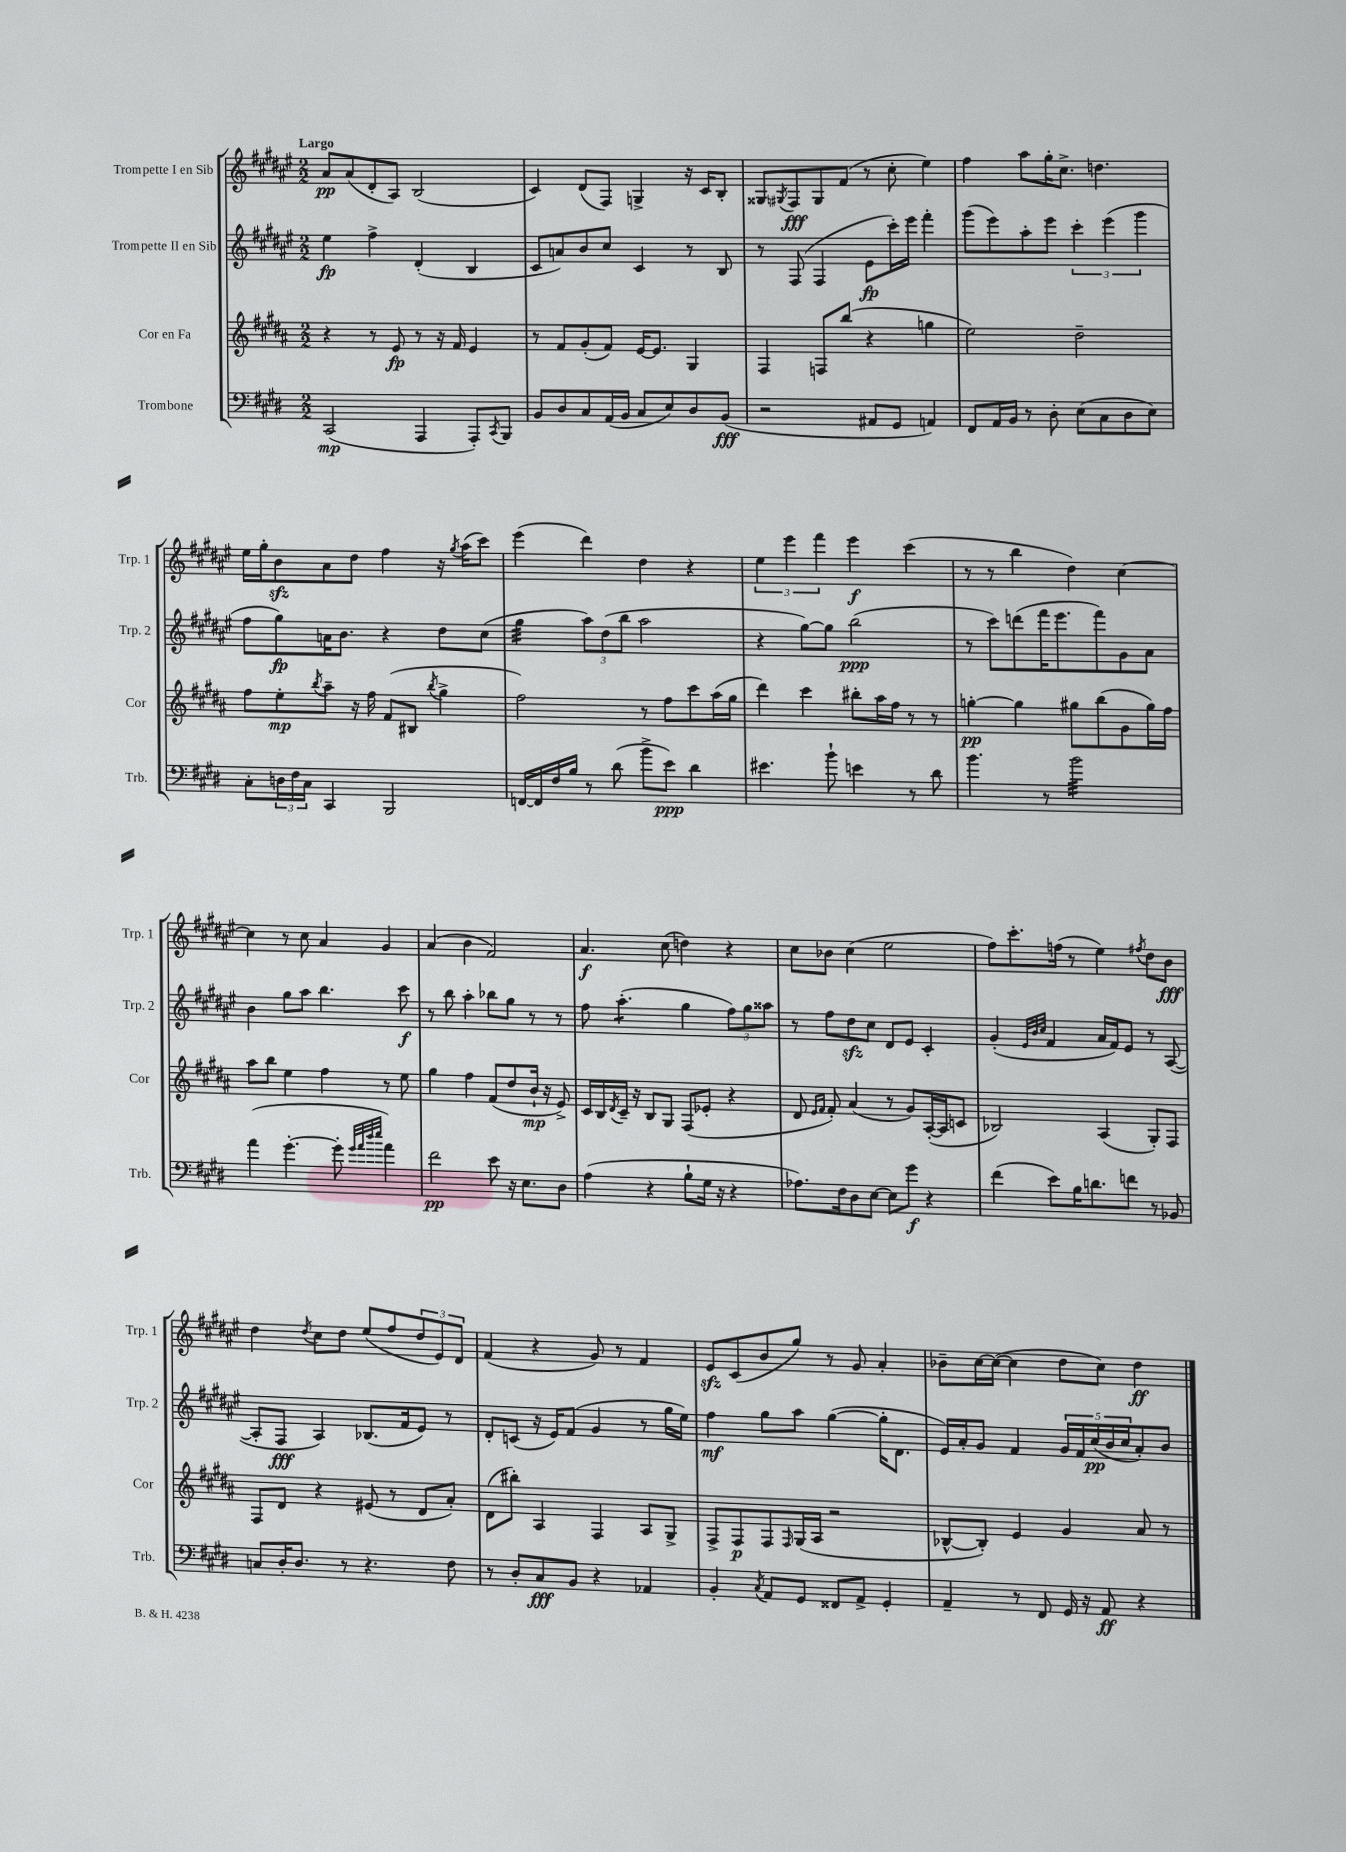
<<
\new StaffGroup <<
\new Staff = "s0" \with { instrumentName = "Trompette I en Sib" shortInstrumentName = "Trp. 1" } {
    \clef treble \key fis \major \numericTimeSignature \time 2/2 \tempo "Largo"
    ais'8\pp ais'8( dis'8-. ais8) b2( |
    cis'4) dis'8( fis8) g4-> r16 cis'16 b8-. |
    gisis8 \acciaccatura { gis8 } fis8\fff gis8 fis'8( r8 cis''8-. eis''4) |
    fis''4 ais''8 gis''16-. cis''8.-> d''4. |
    eis''16 gis''16-. b'8\sfz ais'8 dis''8 fis''4 r16 \acciaccatura { gis''8 } ais''16( cis'''8) |
    eis'''4( dis'''4) dis''4 r4 |
    \tuplet 3/2 { eis''4 eis'''4 fis'''4 } eis'''4\f cis'''4( |
    r8 r8 b''4 dis''4) cis''4~ |
    cis''4 r8 cis''8 ais'4 gis'4 |
    ais'4( b'4 fis'2) |
    ais'4.\f cis''8( d''4) r4 |
    cis''8 bes'8 cis''4( eis''2 |
    fis''8) cis'''8.-. f''16( r8 eis''4) \acciaccatura { fis''8 } dis''8 b'8\fff |
    dis''4 \acciaccatura { dis''8 } cis''8 dis''8 eis''8( fis''8 \tuplet 3/2 { dis''8 eis'8) dis'8 } |
    fis'4( r4 gis'8) r8 fis'4 |
    eis'8\sfz cis'8( b'8 gis''8) r8 gis'8 ais'4-. |
    bes'8-- cis''16~ cis''16~( cis''4 dis''8 cis''8) dis''4\ff \bar "|." |
}
\new Staff = "s1" \with { instrumentName = "Trompette II en Sib" shortInstrumentName = "Trp. 2" } {
    \clef treble \key fis \major \numericTimeSignature \time 2/2
    eis''4\fp fis''4-> dis'4-.( b4 |
    cis'8 a'8) b'8 cis''8 cis'4 r8 b8 |
    r8 fis8( fis4 eis'8\fp cis'''16-.) eis'''16 fis'''4-. |
    gis'''8( eis'''8) ais''8-. eis'''8 \tuplet 3/2 { cis'''4-. eis'''4( gis'''4 } |
    fis''8 gis''8\fp) a'16 b'8. r4 dis''8 cis''8( |
    gis''4:32 \tuplet 3/2 { ais''8) dis''8( b''8 } ais''2 |
    r4 gis''8~) gis''8 b''2\ppp( |
    r8 cis'''8) d'''8( fis'''16 eis'''8. fis'''8) gis'8 ais'8 |
    b'4 gis''8 ais''8 b''4. cis'''8\f |
    r8 b''8 ais''4-. bes''8 gis''8 r8 r8 |
    fis''8 ais''4.:8-.( gis''4 \tuplet 3/2 { fis''8) gis''8 aisis''8 } |
    r8 fis''8 dis''8\sfz cis''8 dis'8 eis'8 cis'4-. |
    gis'4-.( \grace { eis'32 b'32 cis''32 } fis'4 ais'16 fis'16) eis'8 r8 ais8~( |
    ais8-. fis8\fff ais4) bes8.( fis'16 eis'8) r8 |
    dis'8-. c'8( r16 eis'16) fis'8( gis'4 r8 gis''16 eis''16) |
    fis''4\mf gis''8 ais''8 gis''4~( gis''16-. dis'8. |
    eis'16) ais'16-. gis'8 fis'4 \tuplet 5/4 { gis'16 fis'16 cis''16\pp( b'16 cis''16 } ais'8-.) b'8 \bar "|." |
}
\new Staff = "s2" \with { instrumentName = "Cor en Fa" shortInstrumentName = "Cor" } {
    \clef treble \key b \major \numericTimeSignature \time 2/2
    r4 r8 e'8\fp r8 r16 fis'16 e'4 |
    r8 fis'8 gis'8-.( fis'8) e'16~ e'8. gis4 |
    fis4 f8 b''8( r4 g''4 |
    e''2) dis''2-- |
    fis''8 e''8-.\mp \acciaccatura { b''8 } ais''8-- r16 fis''16 fis'8( bis8 \acciaccatura { b''8 } gis''4-> |
    fis''2) r8 fis''8 cis'''8 ais''16( gis''16 |
    dis'''4) cis'''4 bis''8-. ais''16 fis''16 r8 r8 |
    g''4~-.\pp g''4 gis''8 b''8( gis'8 gis''16) fis''16 |
    ais''8 b''8 e''4 fis''4 r8 e''8 |
    gis''4 fis''4 fis'8( dis''8 b'16-!\mp r16 e'8->) |
    cis'16 b16 \acciaccatura { dis'8 } cis'16-- r16 b8 gis8 fis8( ees'8-. r4 |
    dis'8 \grace { e'16 fis'16 } fis'8-.) ais'4( r8 gis'8) ais16~-.( ais16 c'8 |
    bes2) ais4( gis8-.) fis8 |
    fis8 dis'8 r4 eis'8( r8 dis'8 ais'8-.) |
    dis'8( bis''8-.) ais4 fis4 ais8 gis8-> |
    fis8-> fis8\p fis8 \grace { fis16 } gis16( ais16 r2 |
    bes8~-^ bes8-.) e'4 gis'4 ais'8 r8 \bar "|." |
}
\new Staff = "s3" \with { instrumentName = "Trombone" shortInstrumentName = "Trb." } {
    \clef bass \key e \major \numericTimeSignature \time 2/2
    cis,2\mp( a,,4 a,,8-.) \acciaccatura { cis,8 } b,,8 |
    b,8 dis8 cis8 a,16( b,16 cis8 e8) dis8 b,8\fff( |
    r2 ais,8 gis,8 a,4) |
    fis,8 a,16 b,16 r8 dis8-. e8( cis8 dis8 e8) |
    cis8-. \tuplet 3/2 { d16 fis16 cis16 } cis,4 b,,2 |
    f,16~ f,16 fis16 b16 r8 dis'8( b'8-> e'8\ppp) dis'4 |
    eis'4. b'8-! e'4 r8 dis'8 |
    b'4. r8 b'2:32 |
    a'4( gis'4.~-. gis'8-. \grace { gis'32 a'32 dis''32 e''32 } a'4) |
    fis'2\pp e'8 r16 e8. dis8 |
    a4( r4 b8-! gis16 r16 r4 |
    aes8.) fis16 dis8 e8~ e8 gis'8\f r4 |
    fis'4( e'8) b16 d'8. f'8 r8 bes,8 |
    c8 dis16-. dis8. r8 r4. fis8 |
    r8 dis8-. cis8\fff b,8 r4 aes,4 |
    b,4-. \acciaccatura { cis8 } a,8 gis,8 fisis,8 a,8-> gis,4-. |
    a,4-- r8 fis,8 gis,16 r16 a,8\ff r4 \bar "|." |
}
>>
>>
\layout { \context { \Score \remove "Bar_number_engraver" } }
